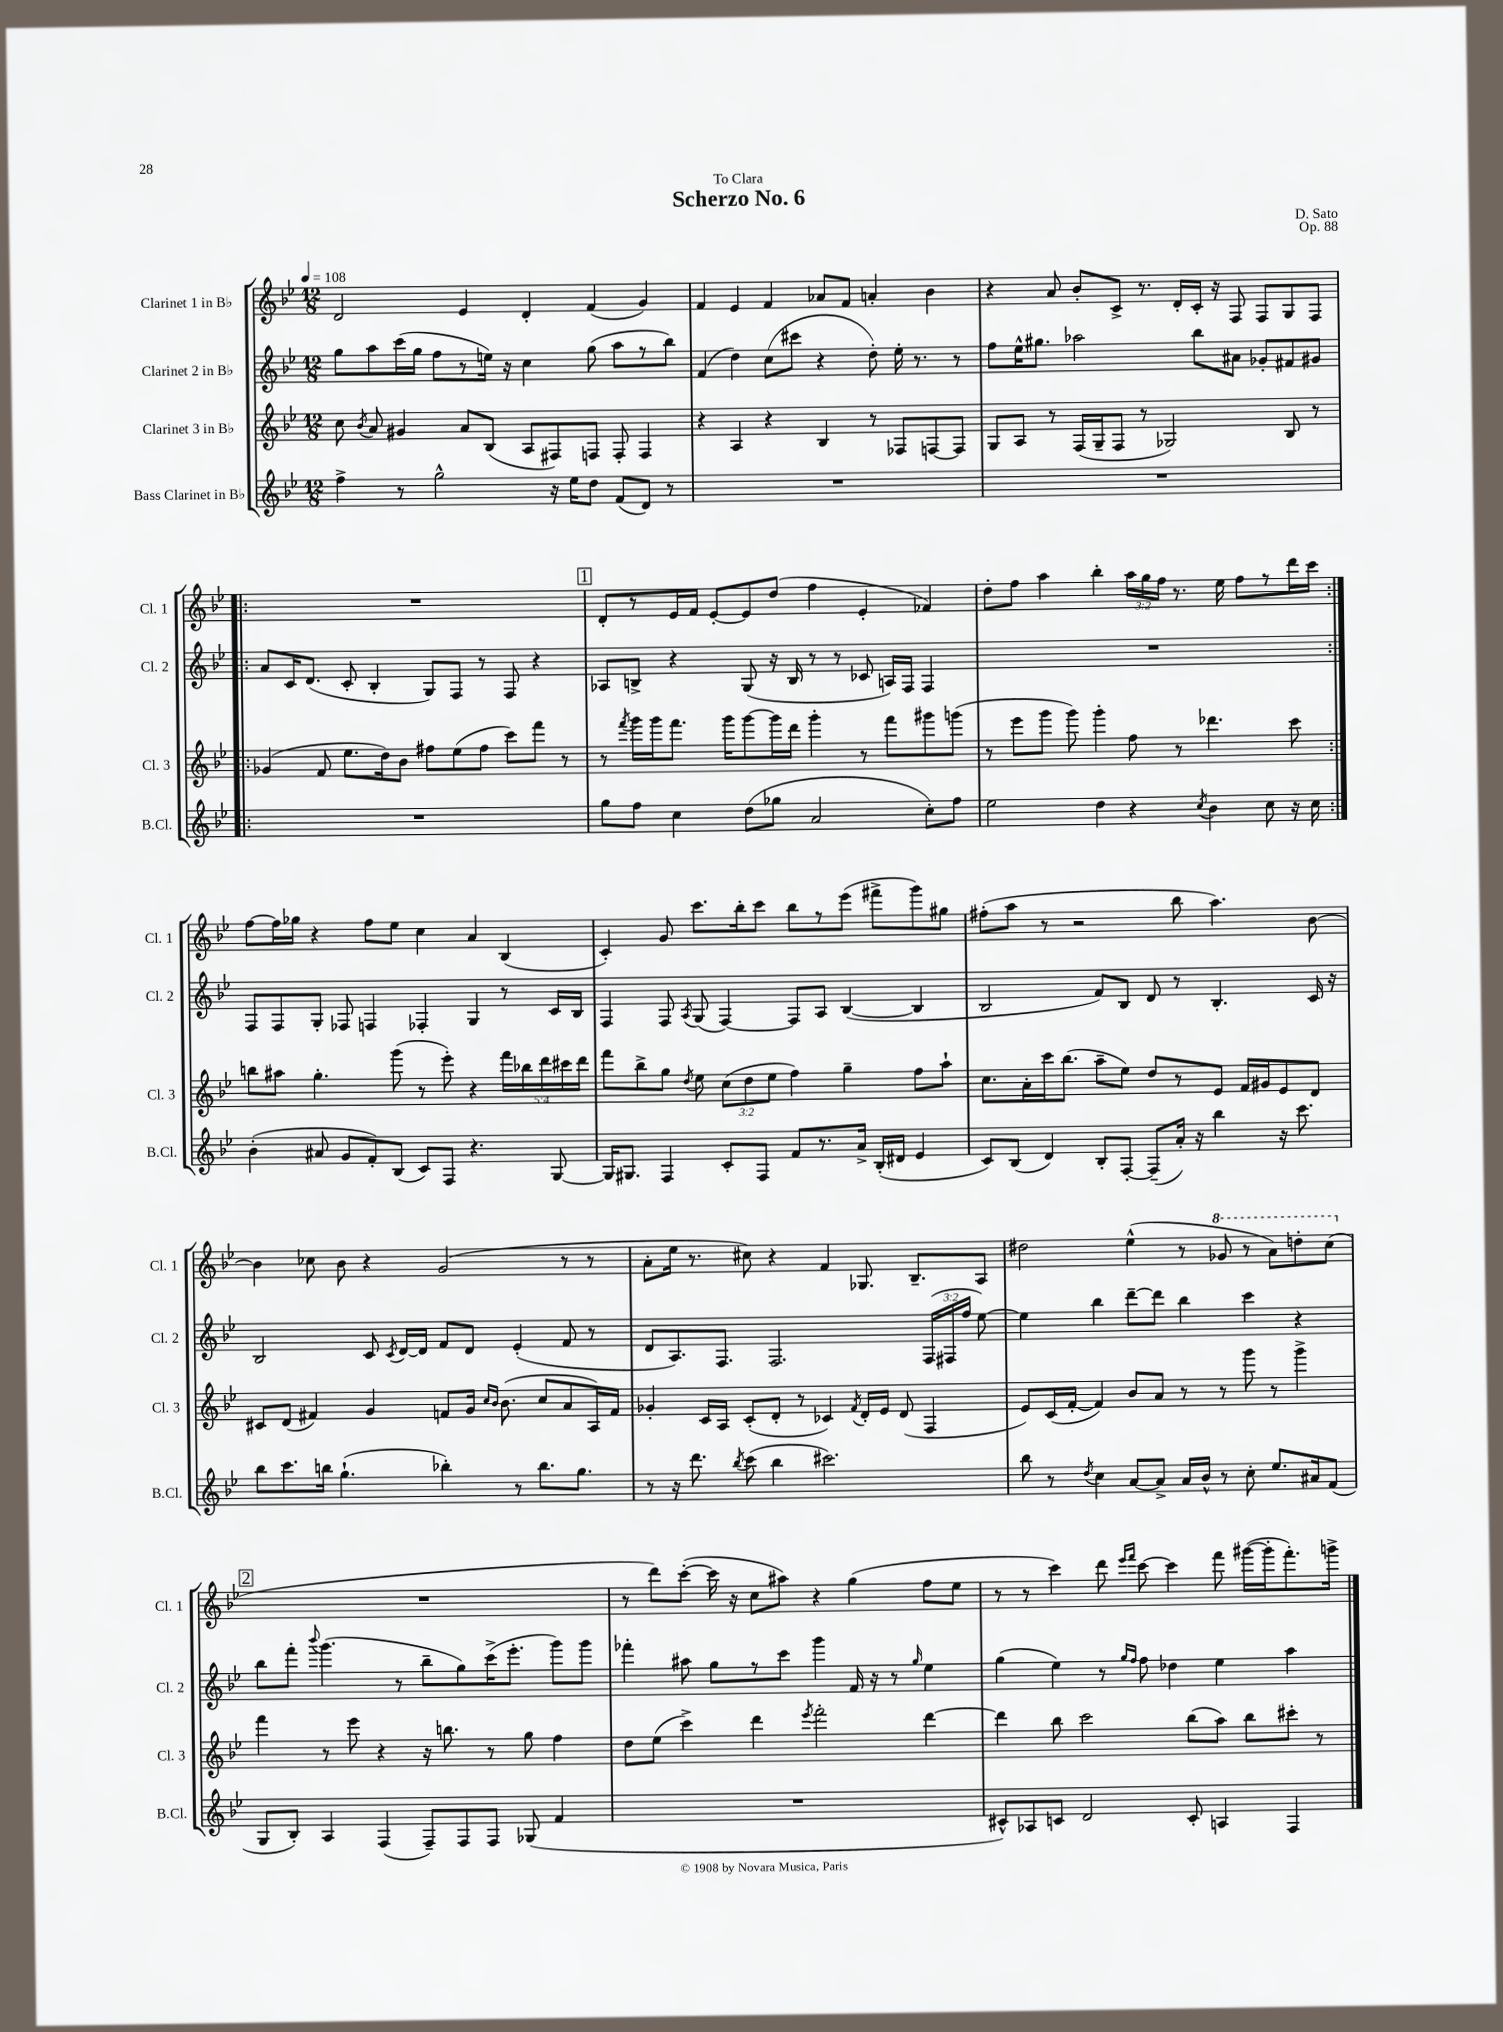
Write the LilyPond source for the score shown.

\header { title = "Scherzo No. 6" composer = "D. Sato" dedication = "To Clara" opus = "Op. 88" }
<<
\new StaffGroup <<
\new Staff = "s0" \with { instrumentName = "Clarinet 1 in Bb" shortInstrumentName = "Cl. 1" } {
    \clef treble \key bes \major \numericTimeSignature \time 12/8 \override Staff.TupletNumber.text = #tuplet-number::calc-fraction-text \tempo 4 = 108
    \autoBeamOff d'2 ees'4 d'4-. f'4( g'4) |
    f'4 ees'4 f'4 aes'8[ f'8] a'4-. bes'4 |
    r4 a'8 bes'8[-. c'8]-> r8. d'16[-. c'16]-. r16 f8 f8[ g8 f8] |
    \repeat volta 2 { R1. |
    \mark \markup { \box "1" } d'8[-. r8 ees'16 f'16] ees'8[~-. ees'8 d''8]( f''4 ees'4-. fes'4) |
    d''8[-. f''8] a''4 bes''4-. \tuplet 3/2 { a''16[ g''16 f''16] } r8. ees''16 f''8[ r8 d'''16 c'''16] | }
    f''8[~ f''16 ges''16] r4 f''8[ ees''8] c''4 a'4 bes4( |
    c'4-.) g'8 c'''8.[ bes''16-. c'''8] bes''8[ r8 ees'''8]( fis'''8[-> g'''8) gis''8] |
    fis''8[-.( a''8] r8 r2 bes''8 a''4.) bes'8~ |
    bes'4 ces''8 bes'8 r4 g'2( r8 r8 |
    a'8[-. ees''16] r8. cis''8) r4 f'4 ges8. bes8.[-- a8] |
    dis''2 ees''4-^( r8 \ottava #1 ges''8 r8 a''8[) d'''!8-. c'''8]( \ottava #0 |
    \mark \markup { \box "2" } R1. |
    r8 d'''8[) c'''8]~-.( c'''16 r16 c''8[ ais''8]) r4 g''4( f''8[ ees''8] |
    r8 r8 c'''4) d'''8 \grace { ees'''16[ f'''16] } c'''8~ c'''4 f'''8 gis'''16[~( gis'''16-. f'''8.-.) g'''16]-> \bar "|." |
}
\new Staff = "s1" \with { instrumentName = "Clarinet 2 in Bb" shortInstrumentName = "Cl. 2" } {
    \clef treble \key bes \major \numericTimeSignature \time 12/8 \override Staff.TupletNumber.text = #tuplet-number::calc-fraction-text
    \autoBeamOff g''8[ a''8 c'''16( g''16] f''8[ r8 e''16]) r16 c''4 g''8( a''8[ r8 bes''8]) |
    f'4( d''4) c''8[( cis'''8] r4 d''8-.) ees''16-. r8. r8 |
    f''8[ ees''16-^ gis''8.] aes''2 bes''8[ ais'8] ges'8[-. fis'8 gis'8] |
    \repeat volta 2 { a'8[ c'16 d'8.]( c'8-. bes4-. g8[) f8] r8 f8 r4 |
    \mark \markup { \box "1" } aes8[ b8]-> r4 g8( r16 b16 r8 r8 ces'8 a16[) f16] f4 |
    R1. | }
    f8[ f8 g8]-. fes8 f4 fes4-. g4 r8 c'16[ bes16] |
    f4 f8 \acciaccatura { a8 } g8( f4~) f8[ a8] bes4~( bes4 |
    bes2 f'8[) bes8] d'8 r8 bes4.-. c'16 r16 |
    bes2 c'8 \acciaccatura { c'8 } d'16[~ d'16] f'8[ d'8] ees'4-.( f'8 r8 |
    d'8[ a8.) f8.] f2. \tuplet 3/2 { f16[( fis16 f''16] } ees''8~) |
    ees''4 bes''4 d'''8[~-- d'''8] bes''4 c'''4 r4 |
    \mark \markup { \box "2" } bes''8[ f'''8]-. \appoggiatura { bes'''8 } g'''4.( r8 bes''8[-- g''8) c'''16->( ees'''8.]-. g'''8[) g'''8] |
    fes'''4-. ais''8 g''8[ r8 c'''8] g'''4 f'16 r16 r8 \grace { g''16 } ees''4 |
    g''4( ees''4) r8 \grace { g''16[ f''16] } f''8 des''4 ees''4 a''4 \bar "|." |
}
\new Staff = "s2" \with { instrumentName = "Clarinet 3 in Bb" shortInstrumentName = "Cl. 3" } {
    \clef treble \key bes \major \numericTimeSignature \time 12/8 \override Staff.TupletNumber.text = #tuplet-number::calc-fraction-text
    \autoBeamOff c''8 \acciaccatura { bes'8 } a'8 gis'4 a'8[ bes8]( a8[ fis8) f8] f8-. f4 |
    r4 a4 r4 bes4 r8 fes8[ f8~ f8] |
    g8[ a8] r8 f16[( g16-- f8] r8 ges2) bes8 r8 |
    \repeat volta 2 { ges'4( f'8 ees''8.[ d''16) bes'8] fis''8[ ees''8( fis''8] c'''8[) f'''8] r8 |
    \mark \markup { \box "1" } r8 \acciaccatura { f'''8 } g'''16[ g'''16 f'''8.] g'''16[ g'''8~ g'''16 d'''16] g'''4-. r8 f'''8[ gis'''8 g'''8]( |
    r8 ees'''8[ g'''8] g'''8) g'''4-. f''8 r8 des'''4. c'''8 | }
    b''8[ ais''8] g''4.-. g'''8( r8 ees'''8-.) r4 \tuplet 5/4 { f'''16[ bes''16 d'''16 cis'''16 d'''16] } |
    f'''8[ bes''8-> g''8] \acciaccatura { d''8 } ees''8 \tuplet 3/2 { c''8[( d''8 ees''8] } f''4) g''4-- f''8[ a''8]-! |
    c''8.[ a'16-. c'''16 bes''8.]( a''8[-- ees''8]) d''8[ r8 ees'8] f'16[ gis'16 ees'8 d'8] |
    cis'8[ d'8]( fis'4) g'4 f'8[ g'16] \grace { c''16[ bes'16] } bes'8.( c''8[ a'8 a16) f'16] |
    ges'4-. c'16[ a16] c'8[-.( d'8]-. r8 ces'4) \acciaccatura { f'8 } d'16[-. ees'16] d'8( f4 |
    ees'8[) c'16( f'16]~-. f'4) bes'8[ a'8] r8 r8 g'''8 r8 g'''4-> |
    \mark \markup { \box "2" } f'''4 r8 ees'''8 r4 r16 b''8. r8 g''8 f''4 |
    d''8[ ees''8]( c'''4->) d'''4 \acciaccatura { ees'''8 } f'''2-. d'''4~ |
    d'''4 bes''8 c'''2 bes''8[( a''8]) bes''8[ cis'''8]-. r8 \bar "|." |
}
\new Staff = "s3" \with { instrumentName = "Bass Clarinet in Bb" shortInstrumentName = "B.Cl." } {
    \clef treble \key bes \major \numericTimeSignature \time 12/8
    \autoBeamOff f''4-> r8 g''2-^ r16 ees''16[ d''8] f'8[( d'8]) r8 |
    R1. |
    R1. |
    \repeat volta 2 { R1. |
    \mark \markup { \box "1" } g''8[ f''8] c''4 d''8[( ges''8] a'2 c''8[-.) f''8] |
    ees''2 d''4 r4 \acciaccatura { c''8 } bes'4 c''8 r16 c''16 | }
    bes'4-.( ais'8 g'8[ f'8-.) bes8]( c'8[) f8] r4. g8~ |
    g16[ gis8.] f4 c'8[-. f8] f'8[ r8. a'16]-> bes16[-.( dis'16] ees'4 |
    c'8[) bes8]( d'4) bes8[-. f8]~-. f8[--( a'16]-.) r16 bes''4 r16 c'''8. |
    bes''8[ c'''8. b''16] g''4.-!( bes''4-.) r8 bes''8.[ g''8.] |
    r8 r16 d'''8. \acciaccatura { bes''8 } c'''8( bes''4 cis'''2.) |
    bes''8 r8 \acciaccatura { d''8 } c''4 a'8[~ a'8]-> a'16[ bes'16]-^ r8 c''8-. ees''8.[ ais'16 f'8]( |
    \mark \markup { \box "2" } g8[ bes8]-.) a4 f4( f8[--) f8 f8] ges8( f'4 |
    R1. |
    cis'8[-^) aes8 c'8] d'2 c'8-. a4 f4 \bar "|." |
}
>>
>>
\layout { \context { \Score \remove "Bar_number_engraver" } }
